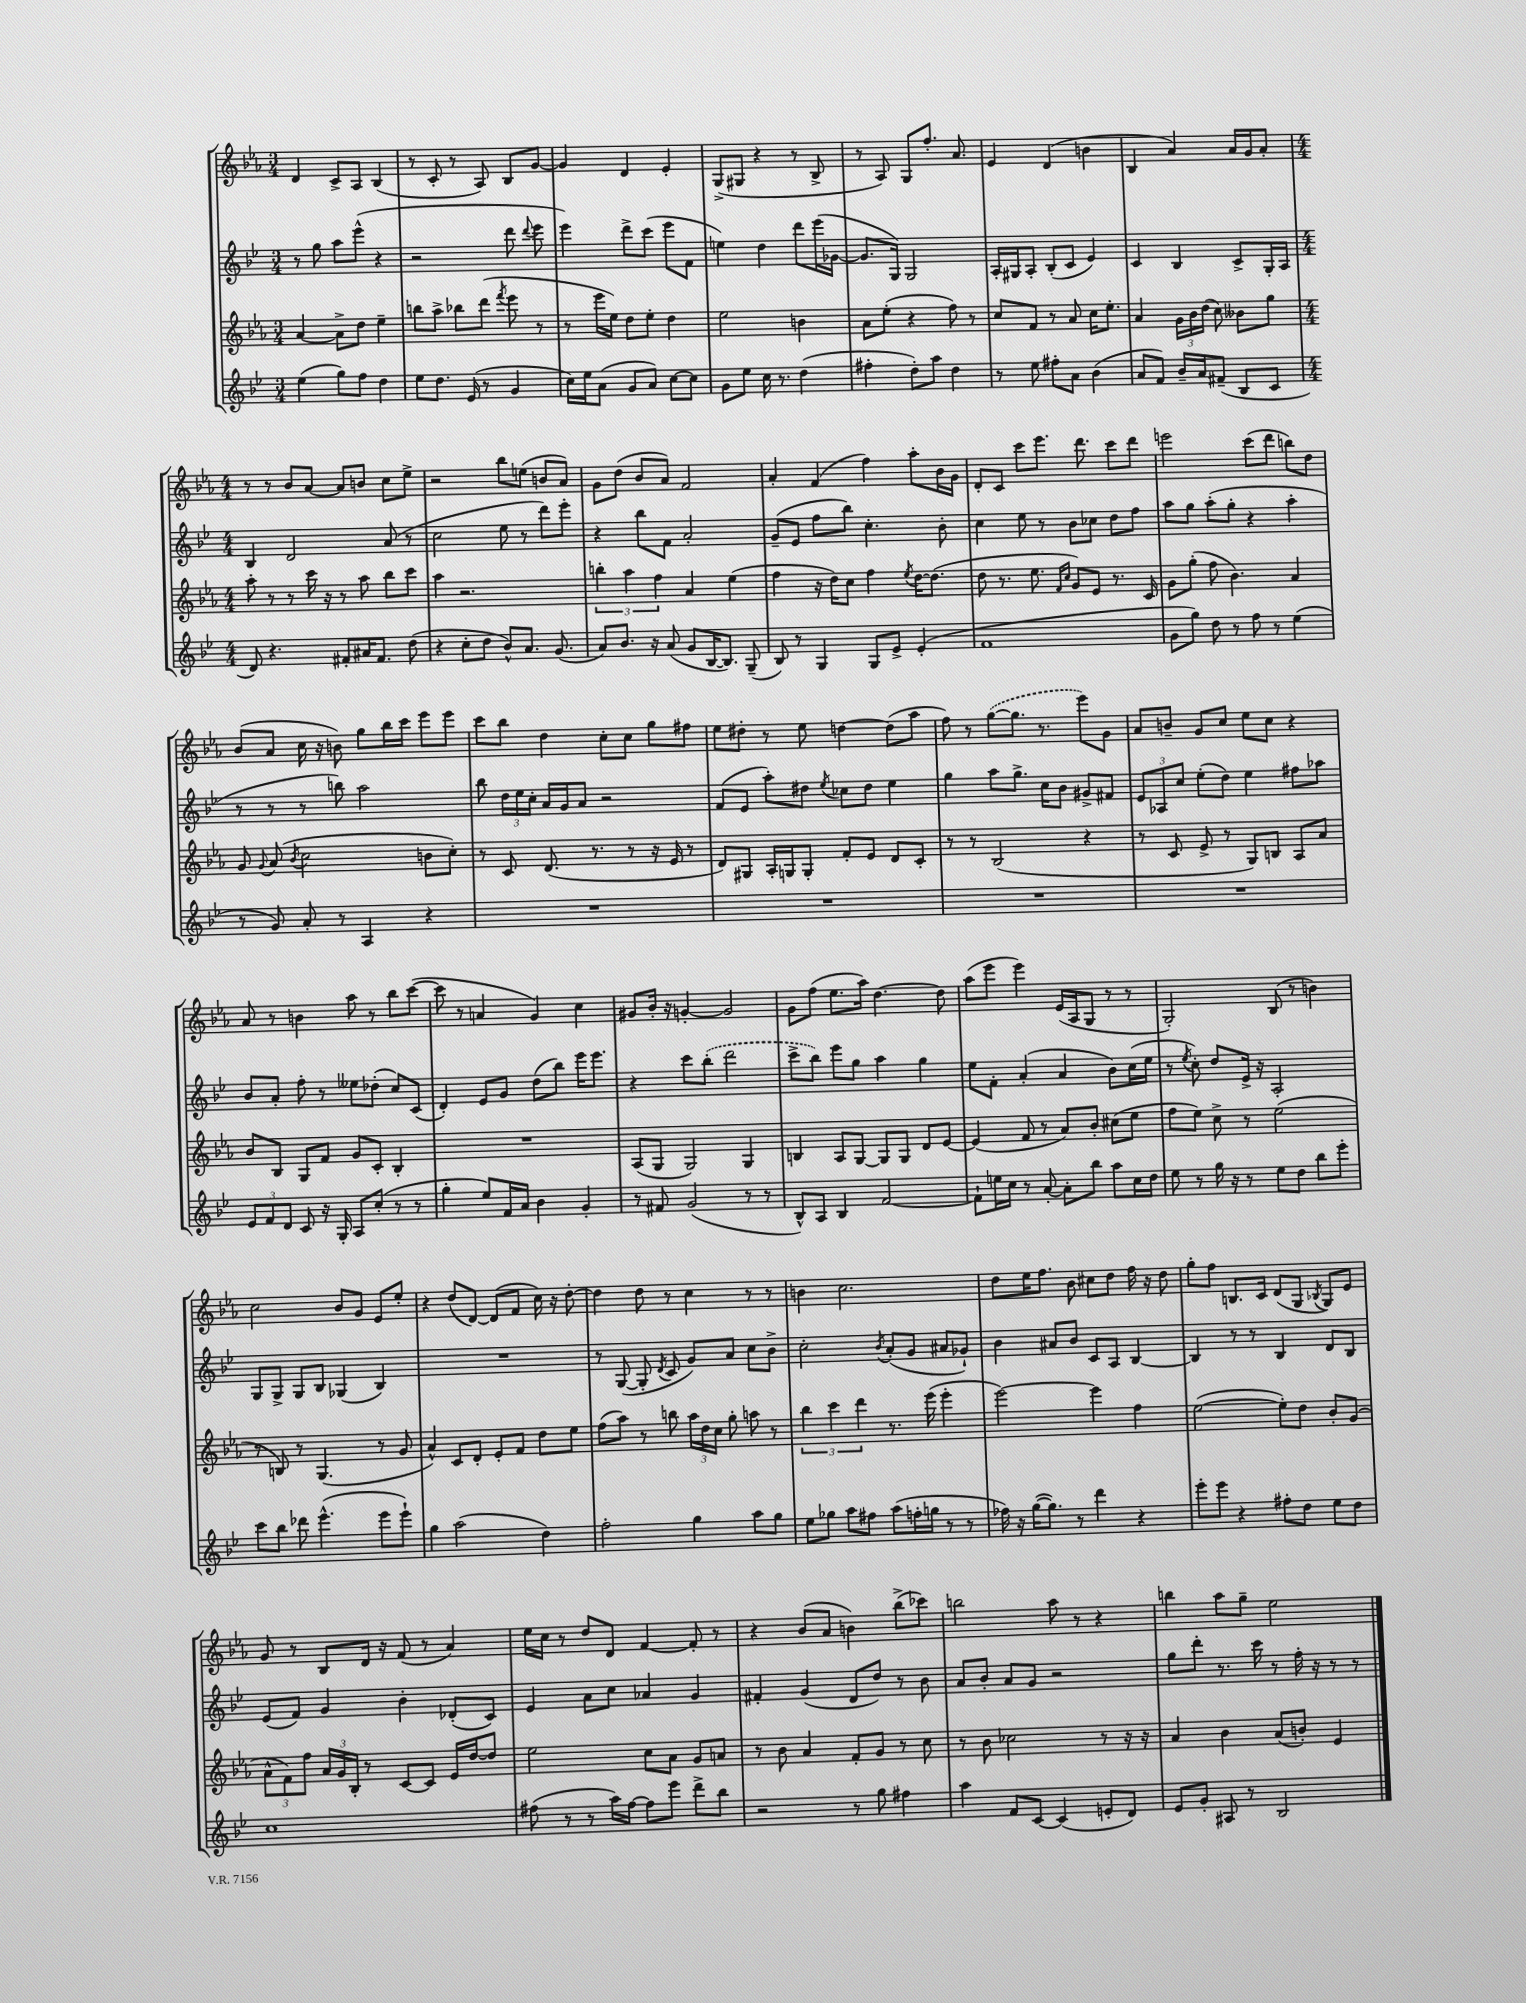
<<
\new StaffGroup <<
\new Staff = "s0" {
    \clef treble \key ees \major \numericTimeSignature \time 3/4
    \autoBeamOff d'4 c'8[-> aes8] bes4( |
    r8 c'8-. r8 aes8) bes8[ g'8]~ |
    g'4 d'4 ees'4-. |
    g8[->( gis8] r4 r8 bes8-> |
    r8 aes8) g8[ f''8.]-. aes'8. |
    ees'4 d'4( b'4 |
    bes4 aes'4) aes'16[ g'16 aes'8]-. |
    \numericTimeSignature \time 4/4 r8 r8 bes'8[ aes'8]~ aes'8[ b'8] c''8[ ees''8]-> |
    r2 bes''8[ e''8]( b'8[ aes'8]) |
    g'8[ d''8]( bes'8[ aes'8]) f'2 |
    aes'4-. f'4( f''4) aes''8[-. bes'16 g'16] |
    d'8[-. c'8] c'''8[ ees'''8.] d'''8. c'''8[ d'''8] |
    e'''2 c'''8[( d'''8] b''8[) d''8] |
    bes'8[( aes'8] c''16 r16 b'8) g''8[ bes''16 c'''16] ees'''8[ ees'''8] |
    c'''8[ bes''8] d''4 c''8[-. c''8] g''8[ fis''8] |
    ees''8[ dis''8]-. r8 ees''8 d''4~ d''8[( aes''8] |
    f''8) r8 \once \slurDashed g''8[~( g''8.] r8. ees'''8[) g'8] |
    aes'8[ b'8]-- g'8[ c''8] ees''8[ c''8] r4 |
    aes'8 r8 b'4 aes''8 r8 bes''8[ c'''8]~( |
    c'''8 r8 a'4 g'4) c''4 |
    gis'8[ bes'16]-. r16 g'4~-. g'2 |
    g'8[ f''8]( ees''8.[ aes''16]) d''4.~ d''8 |
    aes''8[( ees'''8] ees'''4) ees'16[( aes16 g8] r8 r8 |
    g2-.) bes8( r8 b'4) |
    c''2 bes'8[ g'8] ees'8[ ees''8]-. |
    r4 d''8[( d'8]~) d'8[( f'8] c''16) r16 d''8~-. |
    d''4 d''8 r8 c''4 r8 r8 |
    b'4 c''2. |
    d''8[ ees''16 f''8.] bes'8 cis''8[ d''8] f''16 r16 d''8 |
    g''8[-. f''8] b8.[ c'16] d'8[( g8] \acciaccatura { bes8 } g8[) ees'8] |
    g'8 r8 bes8[ d'16] r16 f'8( r8 aes'4) |
    ees''16[ c''16] r8 d''8[ d'8] f'4~ f'8-. r8 |
    r4 bes'8[( aes'8] b'4) bes''8[->( ces'''8]) |
    b''2 aes''8 r8 r4 |
    b''4 aes''8[ g''8]-- ees''2 \bar "|." |
}
\new Staff = "s1" {
    \clef treble \key bes \major \numericTimeSignature \time 3/4
    \autoBeamOff r8 g''8 a''8[ ees'''8]-^( r4 |
    r2 d'''8 \appoggiatura { d'''8 } ees'''8 |
    ees'''4) d'''8[-> c'''8]( ees'''8[ f'8] |
    e''4) d''4 d'''8[ ees'''16( ges'16]~ |
    ges'8.[ g16]) g2 |
    a16[-. gis16 a8]-. bes8[-.( c'8] ees'4) |
    c'4 bes4 c'8[-> g16-. a16] |
    \numericTimeSignature \time 4/4 bes4 d'2 a'8( r8 |
    c''2 ees''8 r8 d'''8[) ees'''8]-. |
    r4 bes''8[ f'8] a'2-. |
    g'8[--( ees'8] f''8[ bes''8]) c''4.-. bes'8-. |
    c''4 ees''8 r8 bes'8[ ces''8] d''8[ f''8] |
    a''8[ g''8] a''8[-.( g''8]-. r4 a''4-. |
    r8 r8 r8 b''8) a''2 |
    bes''8 \tuplet 3/2 { d''16[ ees''16 c''16]-. } a'16[ g'16 a'8] r2 |
    f'8[( ees'8] a''8[-.) dis''8] \acciaccatura { ees''8 } ces''8[ dis''8] ees''4 |
    g''4 a''8[ g''8.]-> c''16[ bes'8] gis'8[-> fis'8] |
    \tuplet 3/2 { ees'8[ aes8 c''8] } ees''8[-.( d''8]) ees''4 fis''8[ aes''8] |
    bes'8[ a'8]-. f''8-. r8 eeses''8[ des''8]-.( c''8[) c'8]( |
    d'4-.) ees'8[ g'8] d''8[( bes''8]) ees'''16[ ees'''8.] |
    r4 c'''8[ \once \slurDashed bes''8]-.( d'''2 |
    c'''8[-> bes''8]) ees'''8[ g''8] a''4 g''4 |
    ees''8[ f'8]-. a'4-.( a'4 bes'8[) c''16( ees''16] |
    r8 \acciaccatura { ees''8 } c''8-.) d''8[ ees'16]-> r16 a2-. |
    g8[ g8]-> g8[ bes8] ges4( bes4) |
    R1 |
    r8 g8~( g8-. \acciaccatura { d'8 } c'8 g'8[) a'8] c''8[ bes'8]-> |
    c''2-. \acciaccatura { bes'8 } a'8[-.( g'8] ais'8[ ges'8]-!) |
    bes'4 ais'8[ bes'8] c'8[ a8] bes4~ |
    bes4 r8 r8 bes4 d'8[ bes8] |
    ees'8[( f'8]) g'4 bes'4-. des'8[-.( c'8]) |
    ees'4 a'8[ c''8] aes'4 g'4 |
    fis'4-. g'4( d'8[ d''8]) r8 bes'8 |
    a'8[ bes'8]-. a'8[ g'8] r2 |
    g''8[ d'''8]-. r8. c'''16 r8 f''16-. r16 r8 r8 \bar "|." |
}
\new Staff = "s2" {
    \clef treble \key ees \major \numericTimeSignature \time 3/4
    \autoBeamOff aes'4~ aes'8[-> d''8] ees''4-- |
    b''8[ aes''8]-> bes''8[ d'''8]( \acciaccatura { f'''8 } ees'''8 r8 |
    r8 ees'''16[ ees''16]) d''8[ ees''8]-. d''4 |
    ees''2 b'4 |
    aes'8[ ees''8]-.( r4 f''8) r8 |
    c''8[ f'8] r8 aes'8 c''16[ ees''8.]-. |
    aes'4 \tuplet 3/2 { g'16[ bes'16 d''16]( } c''8) beses'8[ g''8] |
    \numericTimeSignature \time 4/4 aes''8-. r8 r8 c'''16 r16 r8 aes''8 bes''8[ c'''8] |
    aes''4 r2. |
    \tuplet 3/2 { b''4-. aes''4 f''4 } aes'4 ees''4( |
    f''4 r16 d''16[) c''8] f''4 \acciaccatura { ees''8 } d''16[~ d''8.]( |
    d''8 r8. ees''8. \grace { f'16[ c''16] } g'8[) ees'8] r8. c'16 |
    g'8[ g''8]-.( f''8 bes'4.) aes'4 |
    g'8 \appoggiatura { g'8 } aes'8( \acciaccatura { bes'8 } c''2 b'8[ c''8]-.) |
    r8 c'8 d'8.( r8. r8 r16 ees'16 r8 |
    d'8[) gis8] aes16[-. g16 g8]-. f'8[-. ees'8] d'8[ c'8]-. |
    r8 r8 bes2( r4 |
    r8 c'8 ees'8-> r8 g8[) b8] aes8[ aes'8] |
    bes'8[ bes8] g8[ f'8] g'8[ c'8]-. bes4-. |
    R1 |
    aes8[( g8] g2) g4 |
    b4 aes8[ g8]~ g8[ g8] d'8[ ees'8]~ |
    ees'4( f'8 r8 aes'8[) bes'8]-. cis''8[( ees''8] |
    f''8[ ees''8]) c''8-> r8 ees''2( |
    r8 b8) r8 g4.( r8 g'8 |
    aes'4-^) c'8[ d'8]-. ees'8[-. f'8] d''8[ ees''8] |
    f''8[( aes''8]) r8 b''8 \tuplet 3/2 { aes''16[ d''16 c''16] } g''8-. a''8 r8 |
    \tuplet 3/2 { bes''4 c'''4 d'''4 } r8. ees'''16( ees'''4-. |
    ees'''2~) ees'''4 f''4 |
    ees''2~( ees''8[-.) d''8] bes'8[-. g'8]( |
    \tuplet 3/2 { aes'8[-^ f'8) f''8] } \tuplet 3/2 { aes'16[ g'16 bes16]-. } r8 c'8[~ c'8] ees'16[ d''16~ d''8] |
    ees''2 c''8[ aes'8] g'8[ a'8] |
    r8 bes'8 aes'4 f'8[-. g'8] r8 c''8 |
    r8 bes'8 ces''2 r8 r16 r16 |
    aes'4 bes'4 aes'8[( b'8]-.) ees'4 \bar "|." |
}
\new Staff = "s3" {
    \clef treble \key bes \major \numericTimeSignature \time 3/4
    \autoBeamOff ees''4( g''8[) f''8] d''4 |
    ees''8[ d''8.] ees'16( r8 g'4 |
    c''16[) ees''16 a'8]( g'8[ a'8]) c''8[~ c''8] |
    g'8[ ees''8] c''16 r8. d''4( |
    fis''4-. d''8[-.) a''8] d''4 |
    r8 ees''8 fis''8[-. a'8] bes'4( |
    a'8[ f'8]) bes'16[-- a'16 fis'8]--( bes8[ c'8] |
    \numericTimeSignature \time 4/4 d'8) r4. fis'8[-. ais'16 fis'8.] d''8( |
    r4 c''8[-. d''8] bes'8[-^) a'8.] g'8.( |
    a'8[) bes'8.] r16 a'8( g'8[ bes16~ bes8.]) g8--( |
    bes8) r8 g4 g8[ ees'8]-> ees'4-.( |
    f'1 |
    g'8[ g''8]) d''8 r8 f''8 r8 ees''4( |
    r8 g'8) a'8-. r8 a4 r4 |
    R1 |
    R1 |
    R1 |
    R1 |
    \tuplet 3/2 { ees'8[ f'8 d'8] } c'8 r16 g16-. a8[ c''8]-.( r8 r8 |
    g''4-. ees''8[) f'16 a'16] bes'4 g'4-. |
    r8 fis'8 g'2( r8 r8 |
    bes8[-^) a8] bes4 f'2~ |
    f'8[-! e''16 c''16] r8 a'8~-. a'8[-. bes''8] a''8[ c''16 d''16] |
    ees''8 r8 g''16 r16 r8 ees''8[ d''8] bes''8[ ees'''8]-. |
    c'''8[ bes''8] des'''8 ees'''4.-^( ees'''8[ ees'''8]-!) |
    g''4 a''2( d''4) |
    f''2-. g''4 a''8[ g''8] |
    ees''8[ ges''8] a''8[ fis''8] a''8[( f''16-. g''16] r8 r8 |
    fes''16) r16 g''16[~( g''8.]) r8 d'''4 r4 |
    ees'''8[-. ees'''8] r4 fis''8[-. d''8] ees''8[ d''8] |
    c''1 |
    fis''8( r8 r8 a''16[) fis''16]~ fis''8[ ees'''8] d'''8[-> bes''8] |
    r2 r8 g''8 fis''4 |
    a''4 f'8[ c'8]~ c'4( e'8[-. d'8]) |
    ees'8[ g'8]-. ais8 r8 bes2 \bar "|." |
}
>>
>>
\layout { \context { \Score \remove "Bar_number_engraver" } }
